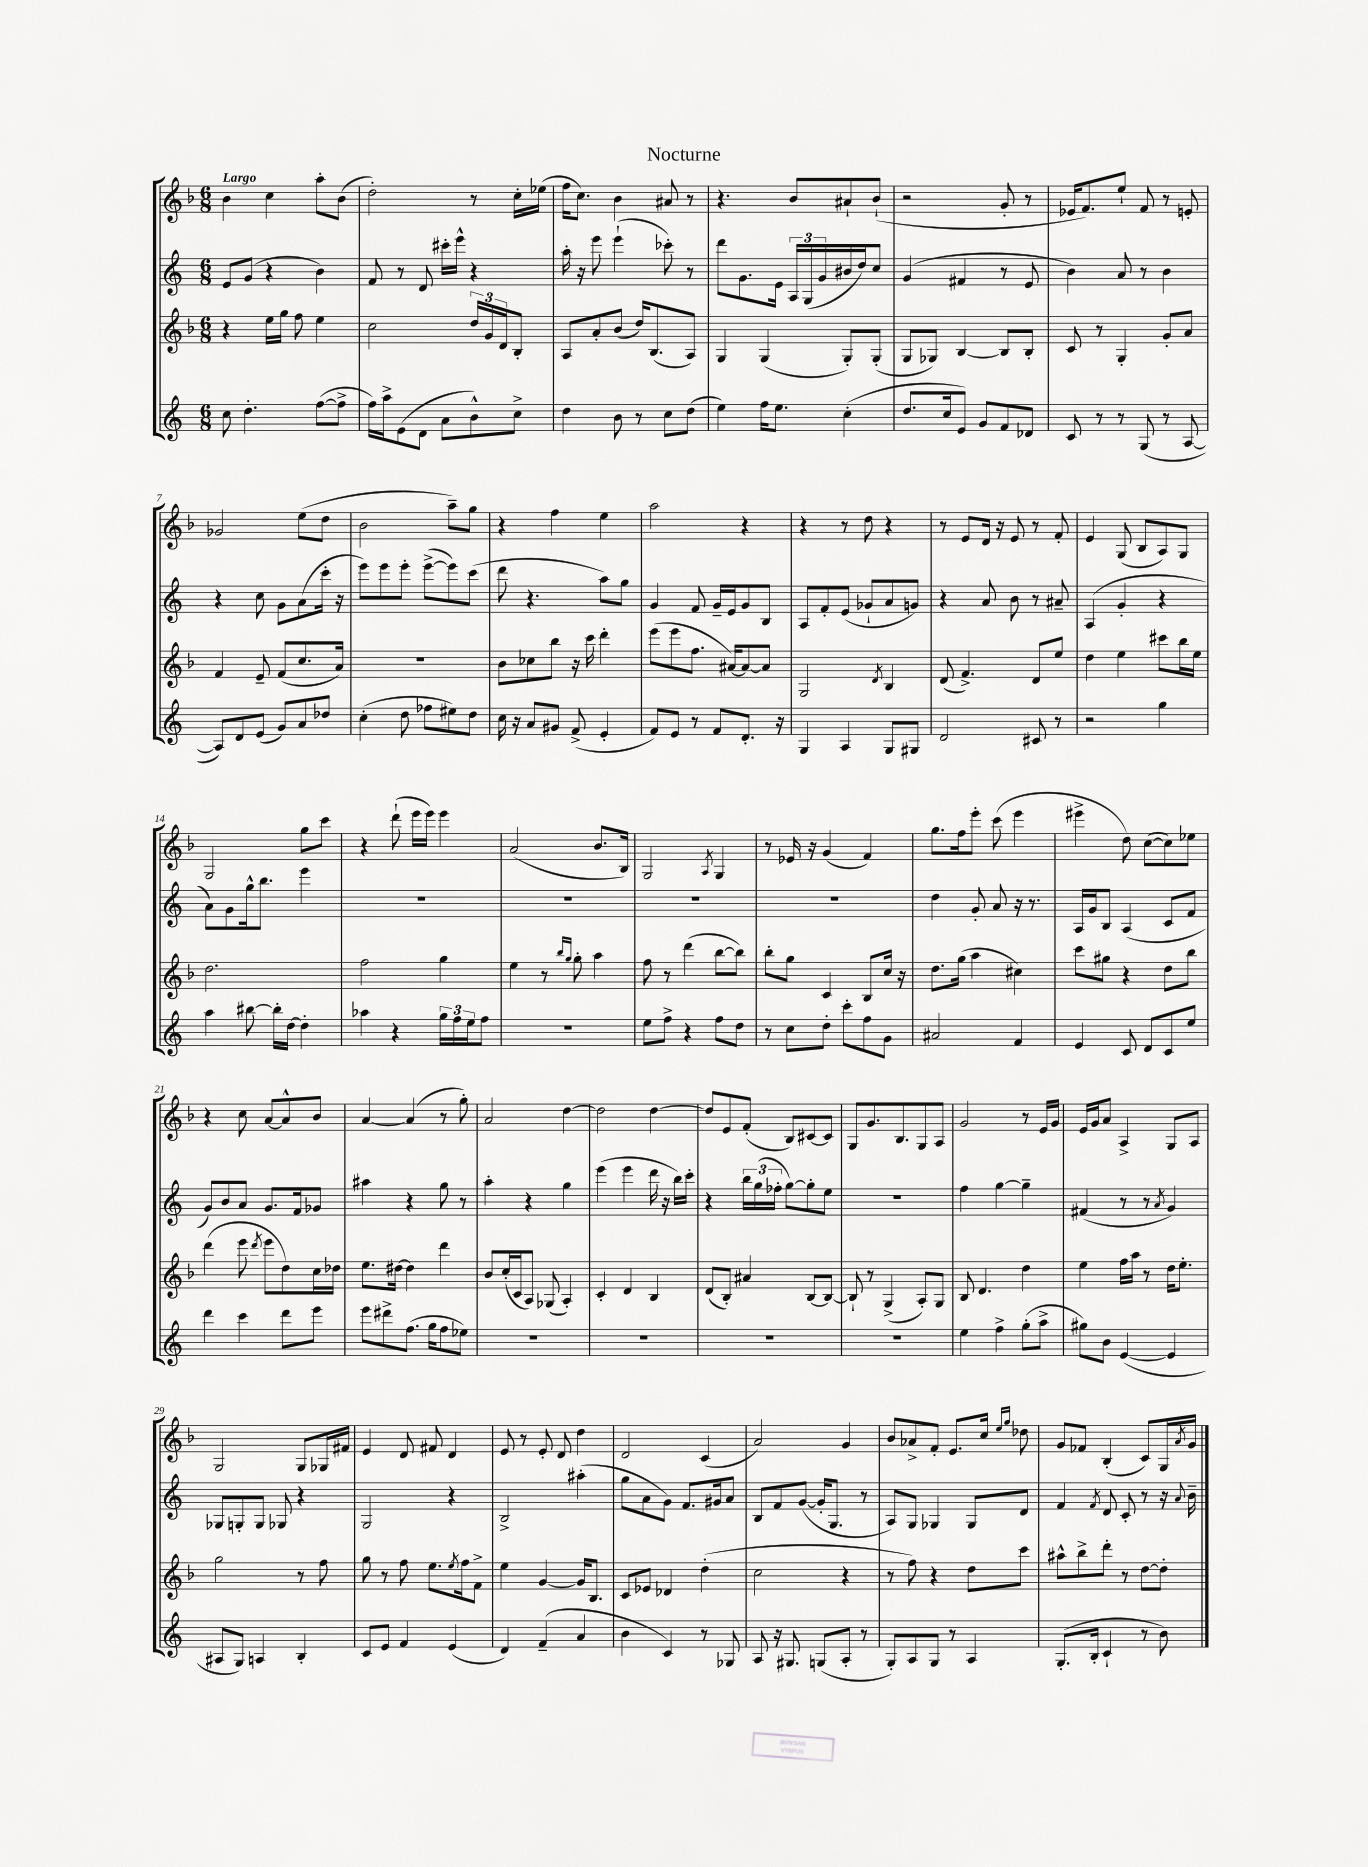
\header { title = "Nocturne" }
<<
\new StaffGroup <<
\new Staff = "s0" {
    \clef treble \key f \major \numericTimeSignature \time 6/8 \tempo "Largo"
    bes'4 c''4 a''8-. bes'8( |
    d''2-.) r8 c''16-. ees''16( |
    f''16 c''8.) bes'4 ais'8 r8 |
    r4. bes'8 ais'8-! bes'8-!( |
    r2 g'8-. r8 |
    ees'16 f'8.) e''8-! f'8 r8 e'8-. |
    ges'2 e''8( d''8 |
    bes'2 a''8--) g''8 |
    r4 f''4 e''4 |
    a''2 r4 |
    r4 r8 d''8 r4 |
    r8 e'8 d'16 r16 e'8 r8 f'8-. |
    e'4 g8( bes8 a8) g8 |
    g2 g''8 c'''8 |
    r4 d'''8-!( e'''16 e'''16) e'''4 |
    a'2( bes'8. bes16) |
    g2 \acciaccatura { a8 } g4 |
    r8 ees'16 r16 g'4( f'4) |
    g''8. f''16 e'''8-. c'''8( e'''4 |
    eis'''4-> d''8) c''8~( c''8) ees''8 |
    r4 c''8 a'8~ a'8-^ bes'8 |
    a'4~ a'4( r8 g''8-.) |
    a'2 d''4~ |
    d''2 d''4~ |
    d''8 e'8 f'8-.( bes8) cis'8~ cis'8 |
    g8 g'8. bes8. g8 a8 |
    g'2 r8 e'16 g'16 |
    e'16 g'16 a'8 a4-> g8 a8 |
    g2 g8 ges16 fis'16 |
    e'4 d'8 fis'8 d'4 |
    e'8 r8 e'8-. d'8 d''4 |
    d'2 c'4( |
    a'2) g'4 |
    bes'8 aes'8-> f'8-. e'8. c''16 \grace { e''16 g''16 } des''8 |
    g'8 fes'8 bes4-.( c'8) g16 \acciaccatura { a'8 } g'16 \bar "|." |
}
\new Staff = "s1" {
    \clef treble \key c \major \numericTimeSignature \time 6/8
    e'8 g'8( r4 b'4) |
    f'8 r8 d'8 cis'''16-. e'''16-^ r4 |
    a''16-. r16 e'''8 e'''4-!( ces'''8-.) r8 |
    d'''8 g'8. e'16 \tuplet 3/2 { a16 g16( g'16 } bis'16 d''16) c''8 |
    g'4( fis'4 r8 e'8 |
    b'4) a'8 r8 b'4 |
    r4 c''8 g'8 a'8( c'''16-. r16 |
    e'''8) e'''8 e'''8-. e'''8~->( e'''8) c'''8( |
    d'''8 r4. a''8) g''8 |
    g'4 f'8 g'16-- e'16 g'8 b8 |
    a8 f'8-. e'8( ges'8-! a'8 g'8) |
    r4 a'8 b'8 r8 ais'8-- |
    a4( g'4-. r4 |
    a'8) g'8 g''16-^ b''8. e'''4 |
    R2. |
    R2. |
    R2. |
    R2. |
    d''4 g'8-. a'8 r16 r8. |
    a16 g'16 b8 a4( c'8 f'8 |
    g'8) b'8 a'8 g'8. f'16 ges'8 |
    ais''4 r4 g''8 r8 |
    a''4-. r4 g''4 |
    e'''4( e'''4 d'''16 r16 b''16) c'''16-. |
    r4 \tuplet 3/2 { b''16 g''16( fes''16-. } g''8~) g''8-. e''8 |
    R2. |
    f''4 g''4~ g''4-- |
    fis'4( r8 r8 \acciaccatura { a'8 } g'4) |
    ges8 g8-. g8 ges8 r4 |
    g2 r4 |
    b2-> ais''4-.( |
    g''8 a'8 g'8) f'8. gis'16 a'8 |
    b8 f'8 g'8~( g'16-. g8. r8 |
    a8) g8 ges4 ges8 d'8 |
    f'4 \acciaccatura { f'8 } d'8 c'8-. r8 r16 \appoggiatura { a'8 } b'16-- \bar "|." |
}
\new Staff = "s2" {
    \clef treble \key f \major \numericTimeSignature \time 6/8
    r4 e''16 g''16 f''8 e''4 |
    c''2 \tuplet 3/2 { d''16 g'16 d'16 } bes8-. |
    a8 a'8-. bes'8( d''16) bes8.( a8) |
    g4 g4( g8-.) g8-.( |
    g8 ges8) bes4~ bes8 bes8-. |
    c'8 r8 g4-. g'8-. a'8 |
    f'4 e'8-- f'8( c''8. a'16) |
    R2. |
    bes'8 ces''8 bes''8 r16 c'''16 d'''4-. |
    e'''8( e'''8 f''8. ais'16~) ais'8~ ais'8 |
    g2 \acciaccatura { d'8 } bes4 |
    d'8( f'4.->) d'8 e''8 |
    d''4 e''4 cis'''8 bes''16 e''16 |
    d''2. |
    f''2 g''4 |
    e''4 r8 \grace { bes''16 g''16 } g''8-. a''4 |
    f''8 r8 d'''4( bes''8~ bes''8) |
    bes''8-. g''8 c'4 bes8 c''16 r16 |
    d''8. g''16( a''4 cis''4) |
    c'''8 gis''8 r4 d''8 bes''8 |
    d'''4( e'''8 \acciaccatura { d'''8 } e'''8 d''8) c''16 des''16 |
    e''8. dis''16~ dis''4 d'''4 |
    bes'8 c''16-.( c'16 a8) ges8( a4-.) |
    c'4-. d'4 bes4 |
    d'8( bes8-.) ais'4 bes8~ bes8~ |
    bes8-! r8 g4->( a8-.) g8 |
    bes8 d'4. d''4 |
    e''4 f''16 a''16 r8 d''16 e''8.-. |
    g''2 r8 f''8 |
    g''8 r8 f''8 e''8. \acciaccatura { e''8 } f''16 f'8-> |
    e''4 g'4~ g'16 bes8. |
    c'8 ees'8 des'4 d''4-.( |
    c''2 r4 |
    r8 f''8) r4 d''8 c'''8 |
    ais''8-^ bes''8-> d'''8-. r8 d''8~ d''8-. \bar "|." |
}
\new Staff = "s3" {
    \clef treble \key c \major \numericTimeSignature \time 6/8
    c''8 d''4.-. f''8~( f''8-> |
    f''16) a''16-> e'8( d'8 a'8 b'8-^) c''8-> |
    d''4 b'8 r8 c''8 d''8( |
    e''4) f''16 e''8. c''4-.( |
    d''8. c''16 e'8) g'8 f'8 des'8 |
    c'8 r8 r8 g8( r8 a8~ |
    a8) d'8 e'8( g'8) a'8 des''8 |
    c''4-.( d''8 fes''8 eis''8) d''8 |
    c''16 r16 a'8 gis'8 f'8->( e'4-. |
    f'8) e'8 r8 f'8 d'8.-. r16 |
    g4 a4 g8 gis8 |
    d'2 cis'8 r8 |
    r2 g''4 |
    a''4 bis''8~ bis''16-. d''16~ d''4-. |
    aes''4 r4 \tuplet 3/2 { g''16 f''16 e''16 } f''8 |
    R2. |
    e''8 f''8-> r4 f''8 d''8 |
    r8 c''8 d''8-. c'''8-. f''8 g'8 |
    ais'2 f'4 |
    e'4 c'8 d'8 c'8 e''8 |
    d'''4 c'''4 d'''8 e'''8 |
    e'''8 dis'''8-> f''8.( g''16 f''8 ees''8) |
    R2. |
    R2. |
    R2. |
    R2. |
    e''4 f''4-> g''8-.( a''8-> |
    gis''8) b'8 e'4~( e'4 |
    ais8 g8) a4 b4-. |
    c'8 e'8 f'4 e'4( |
    d'4) f'4--( a'4 |
    b'4 c'4) r8 ges8 |
    a8 r16 gis8. g8( a8-. r8 |
    g8-.) a8 g8 r8 a4 |
    g8.-.( b16-. c'4-! r8 b'8) \bar "|." |
}
>>
>>
